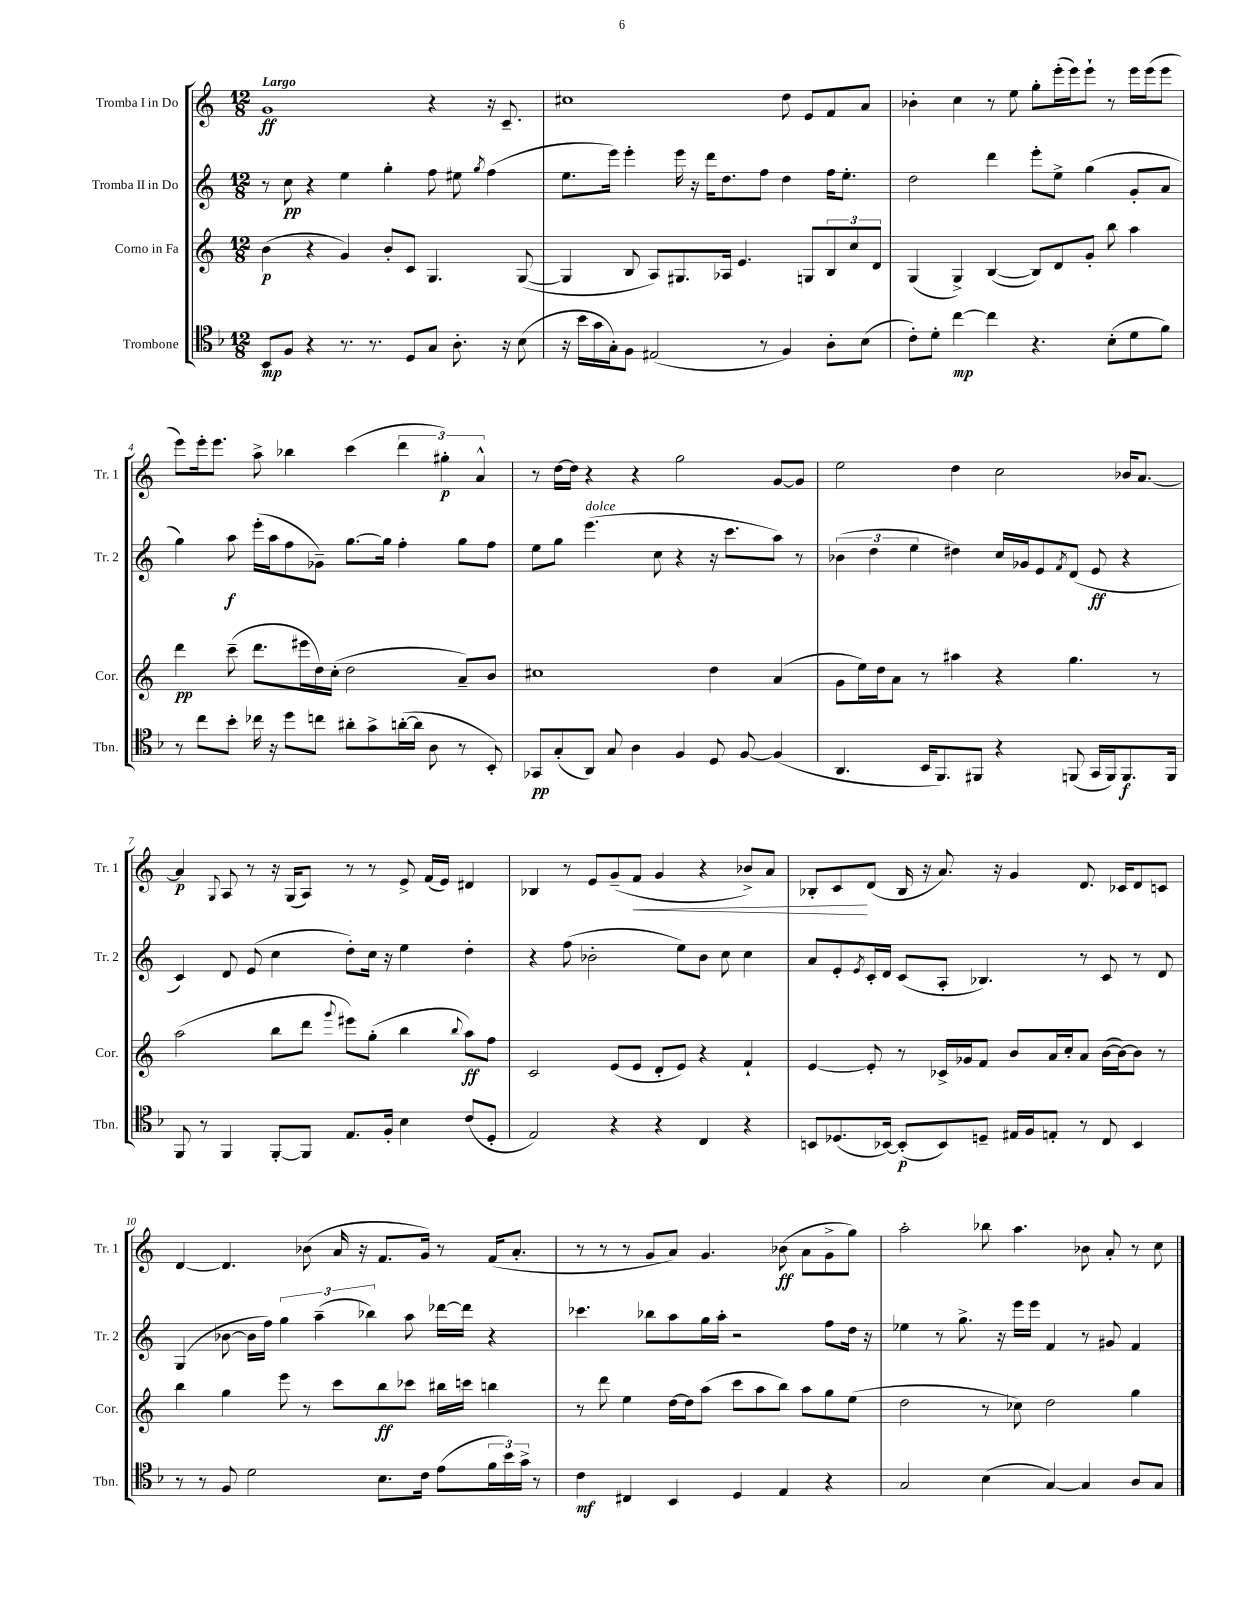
<<
\new StaffGroup <<
\new Staff = "s0" \with { instrumentName = "Tromba I in Do" shortInstrumentName = "Tr. 1" } {
    \clef treble \key c \major \numericTimeSignature \time 12/8 \tempo "Largo"
    g'1\ff r4 r16 c'8.-- |
    cis''1 d''8 e'8 f'8 a'8 |
    bes'4-. c''4 r8 e''8 g''8-. e'''16-.( e'''16) e'''8-! r8 e'''16 e'''16( e'''8 |
    e'''8) e'''16-. e'''8. a''8-> bes''4 c'''4( \tuplet 3/2 { d'''4 gis''4-.\p) a'4-^ } |
    r8 d''16~ d''16 r4 r4 g''2 g'8~ g'8 |
    e''2 d''4 c''2 bes'16 a'8.~ |
    a'4\p \appoggiatura { g8 } a8 r8 r16 g16( a8) r8 r8 e'8-> f'16( e'16) dis'4 |
    bes4 r8 e'8 g'8--( f'8\< g'4 r4 bes'8->) a'8 |
    bes8-. c'8\! d'8( bes16 r16 a'8.) r16 g'4 d'8. ces'16 d'8 c'8 |
    d'4~ d'4. bes'8( a'16 r16 f'8. g'16) r8 f'16( a'8.-. |
    r8 r8 r8 g'8 a'8) g'4. bes'8\ff( a'8 g'8-> g''8) |
    a''2-. bes''8 a''4. bes'8 a'8-. r8 c''8 \bar "|." |
}
\new Staff = "s1" \with { instrumentName = "Tromba II in Do" shortInstrumentName = "Tr. 2" } {
    \clef treble \key c \major \numericTimeSignature \time 12/8
    r8 c''8\pp r4 e''4 g''4-. f''8 eis''8 \acciaccatura { g''8 } f''4( |
    e''8. e'''16) e'''4-. e'''16 r16 d'''16 d''8. f''8 d''4 f''16 e''8.-. |
    d''2 d'''4 e'''8-. e''8-> g''4( g'8-. a'8 |
    g''4) a''8\f e'''16-.( a''16 f''8 ges'8--) g''8.~ g''16 f''4-. g''8 f''8 |
    e''8 g''8 e'''4.^\markup { \italic "dolce" }( c''8 r4 r16 c'''8. a''8) r8 |
    \tuplet 3/2 { bes'4( d''4 e''4 } dis''4) c''16 ges'16 e'8 \acciaccatura { f'8 } d'8( e'8\ff r4 |
    c'4) d'8 e'8( c''4 d''8-.) c''16 r16 e''4 d''4-. |
    r4 f''8( bes'2-. e''8) bes'8 c''8 c''4 |
    a'8 e'8-. \acciaccatura { e'8 } c'16-. d'16 c'8( a8-. bes4.) r8 c'8 r8 d'8 |
    g4( bes'8~ bes'16 f''16) \tuplet 3/2 { g''4 a''4--( bes''4) } a''8 des'''16~ des'''16 r4 |
    ces'''4. bes''8 a''8 g''16 a''16-. r2 f''8 d''16 r16 |
    ees''4 r8 g''8.-> r16 e'''16 e'''16 f'4 r8 gis'8 f'4 \bar "|." |
}
\new Staff = "s2" \with { instrumentName = "Corno in Fa" shortInstrumentName = "Cor." } {
    \clef treble \key c \major \numericTimeSignature \time 12/8
    b'4\p( r4 g'4) b'8-. c'8 g4. g8~( |
    g4 b8 a8) gis8. aes16 e'4. g8 \tuplet 3/2 { b8 c''8 d'8 } |
    g4( g4->) b4~( b8) d'8 g'8-. b''8 a''4 |
    d'''4\pp c'''8--( d'''8. eis'''16 d''16) c''16-.( d''2 a'8--) b'8 |
    cis''1 d''4 a'4( |
    g'8 e''16) d''16 a'8 r8 ais''4 r4 g''4. r8 |
    a''2( b''8 d'''8 \appoggiatura { g'''8 } eis'''8) g''8-.( b''4 \appoggiatura { b''8 } a''8\ff) f''8 |
    c'2 e'8( e'8 d'8-. e'8) r4 f'4-! |
    e'4~ e'8-. r8 ces'16-> ges'16 f'8 b'8 a'16 c''16-. a'8 b'16~( b'16~) b'8 r8 |
    b''4 g''4 e'''8 r8 c'''8 b''8\ff ces'''8 bis''16 c'''16 b''4 |
    r8 d'''8 e''4 d''16~ d''16 a''8( c'''8 a''8 b''8) a''8 g''8 e''8( |
    d''2 r8 ces''8) d''2 g''4 \bar "|." |
}
\new Staff = "s3" \with { instrumentName = "Trombone" shortInstrumentName = "Tbn." } {
    \clef tenor \key f \major \numericTimeSignature \time 12/8
    bes,8\mp f8 r4 r8. r8. d8 g8 a8.-. r16 bes8( |
    r16 bes'16 g'16 g16-.) f8 eis2( r8 f4) a8-. bes8( |
    c'8-.) d'8-. c''4~\mp c''4 r4. bes8-.( d'8 f'8) |
    r8 c''8 bes'8-. ces''16 r16 d''8 c''8 ais'8-. g'8-> a'16~-.( a'16 a8 r8 bes,8-.) |
    ges,8\pp g8-.( a,8) g8 a4 f4 d8 f8~ f4( |
    a,4. bes,16 f,8.) fis,8 r4 f,8( g,16 f,16) f,8.\f f,16 |
    f,8 r8 f,4 f,8~-. f,8 e8. f16-. bes4 c'8( d8-. |
    e2) r4 r4 c4 r4 |
    b,8 des8.( bes,16~) bes,8-.\p( bes,8) d8-- eis16 f16 e8-. r8 c8 bes,4 |
    r8 r8 f8 d'2 bes8. c'16 e'8( \tuplet 3/2 { f'16 bes'16) g'16-> } r8 |
    c'4\mf cis4 bes,4 d4 e4 r4 |
    g2 bes4( g4~) g4 a8 g8 \bar "|." |
}
>>
>>
